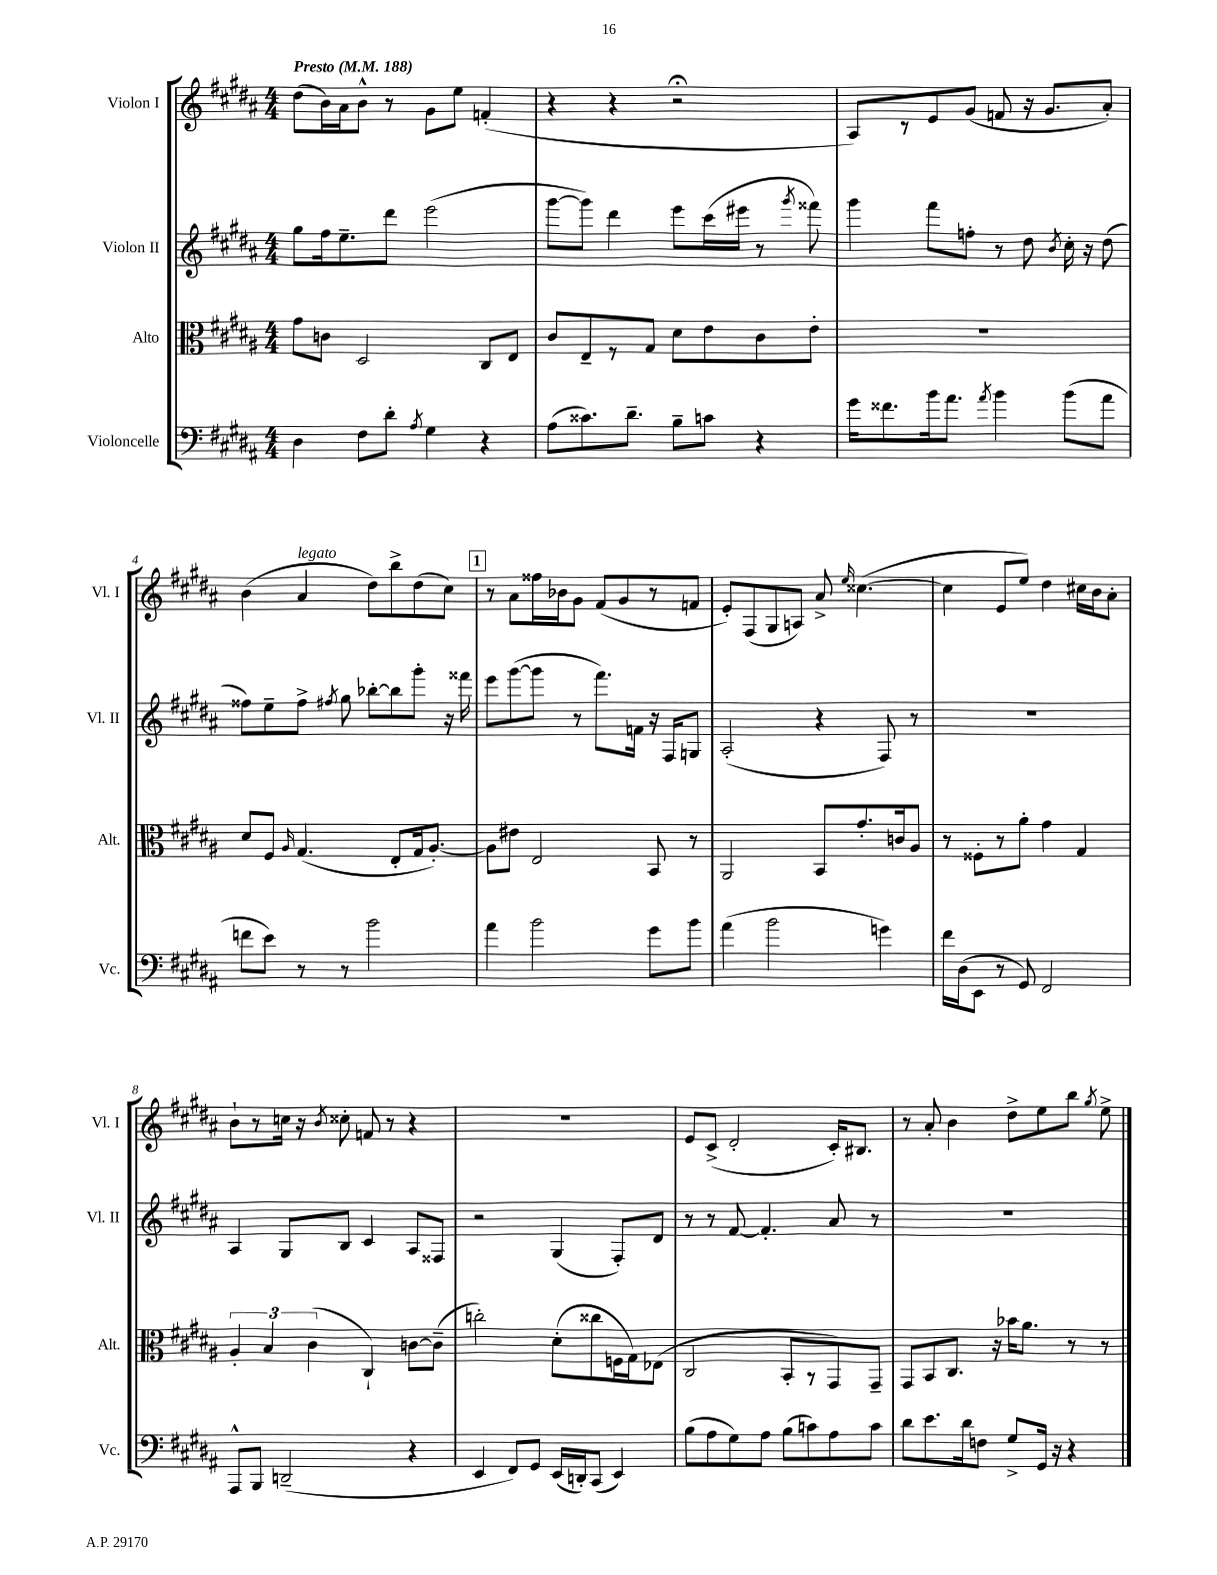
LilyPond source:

<<
\new StaffGroup <<
\new Staff = "s0" \with { instrumentName = "Violon I" shortInstrumentName = "Vl. I" } {
    \clef treble \key b \major \numericTimeSignature \time 4/4 \tempo "Presto" 4 = 188
    \autoBeamOff dis''8[( b'16) ais'16 b'8]-^ r8 gis'8[ e''8] f'4-.( |
    r4 r4 r2\fermata |
    ais8[) r8 e'8 gis'8]( f'8 r16 gis'8.[ ais'8]-.) |
    b'4( ais'4^\markup { \italic "legato" } dis''8[) b''8-> dis''8( cis''8]) |
    \mark \markup { \box "1" } r8 ais'8[ fisis''16 bes'16 gis'8] fis'8[( gis'8 r8 f'8] |
    e'8[-.) fis8( gis8 a8]) ais'8-> \grace { e''16 } cisis''4.~( |
    cisis''4 e'8[ e''8]) dis''4 cis''16[ b'16 ais'8]-. |
    b'8[-! r8 c''16] r16 \acciaccatura { b'8 } cisis''8-. f'8 r8 r4 |
    R1 |
    e'8[ cis'8]->( dis'2-. cis'16[-.) bis8.] |
    r8 ais'8-. b'4 dis''8[-> e''8 b''8] \acciaccatura { gis''8 } e''8-> \bar "|." |
}
\new Staff = "s1" \with { instrumentName = "Violon II" shortInstrumentName = "Vl. II" } {
    \clef treble \key b \major \numericTimeSignature \time 4/4
    \autoBeamOff gis''8[ fis''16 e''8.-- dis'''8] e'''2( |
    gis'''8[~ gis'''8]) dis'''4 e'''8[ cis'''16( eis'''16] r8 \acciaccatura { gis'''8 } fisis'''8) |
    gis'''4 fis'''8[ f''8]-. r8 dis''8 \acciaccatura { b'8 } cis''16-. r16 dis''8( |
    fisis''8[) e''8-- fisis''8]-> \acciaccatura { fis''8 } gis''8 bes''8[~-. bes''8 gis'''8]-. r16 fisis'''16 |
    \mark \markup { \box "1" } e'''8[ gis'''8~( gis'''8] r8 fis'''8.[) f'16] r16 fis16[ g8] |
    ais2-.( r4 fis8) r8 |
    R1 |
    ais4 gis8[ b8] cis'4 ais8[ fisis8] |
    r2 gis4( fis8[-.) dis'8] |
    r8 r8 fis'8~ fis'4.-. ais'8 r8 |
    R1 \bar "|." |
}
\new Staff = "s2" \with { instrumentName = "Alto" shortInstrumentName = "Alt." } {
    \clef alto \key b \major \numericTimeSignature \time 4/4
    \autoBeamOff gis'8[ c'8] dis2 cis8[ e8] |
    cis'8[ e8-- r8 gis8] dis'8[ e'8 cis'8 e'8]-. |
    R1 |
    dis'8[ fis8] \grace { ais16 } gis4.( e8[-. gis16 ais8.]~-.) |
    \mark \markup { \box "1" } ais8[ eis'8] e2 b,8 r8 |
    ais,2 b,8[ gis'8.-. c'16 ais8] |
    r8 fisis8[-. r8 ais'8]-. gis'4 gis4 |
    \tuplet 3/2 { ais4-. b4 cis'4( } cis4-!) c'8[~ c'8]--( |
    c''2-.) dis'8[-.( cisis''8 f16 gis16) ees8]( |
    cis2 b,8[-. r8 gis,8) gis,8]-- |
    gis,8[ b,8 cis8.] r16 bes'16[ ais'8.] r8 r8 \bar "|." |
}
\new Staff = "s3" \with { instrumentName = "Violoncelle" shortInstrumentName = "Vc." } {
    \clef bass \key b \major \numericTimeSignature \time 4/4
    \autoBeamOff dis4 fis8[ dis'8]-. \acciaccatura { ais8 } gis4 r4 |
    ais8[( cisis'8.) dis'8.]-- b8[-- c'8] r4 |
    gis'16[ fisis'8. b'16 ais'8.] \acciaccatura { ais'8 } b'4 b'8[( ais'8] |
    f'8[ e'8]) r8 r8 b'2 |
    \mark \markup { \box "1" } ais'4 b'2 gis'8[ b'8] |
    ais'4( b'2 g'4) |
    fis'16[ dis16( e,8] r8 gis,8) fis,2 |
    ais,,8[-^ b,,8] d,2--( r4 |
    e,4 fis,8[) gis,8] e,16[( d,16-.) cis,8]( e,4) |
    b8[( ais8 gis8) ais8] b8[( c'8) ais8 c'8] |
    dis'8[ e'8. dis'16 f8] gis8[-> gis,16] r16 r4 \bar "|." |
}
>>
>>
